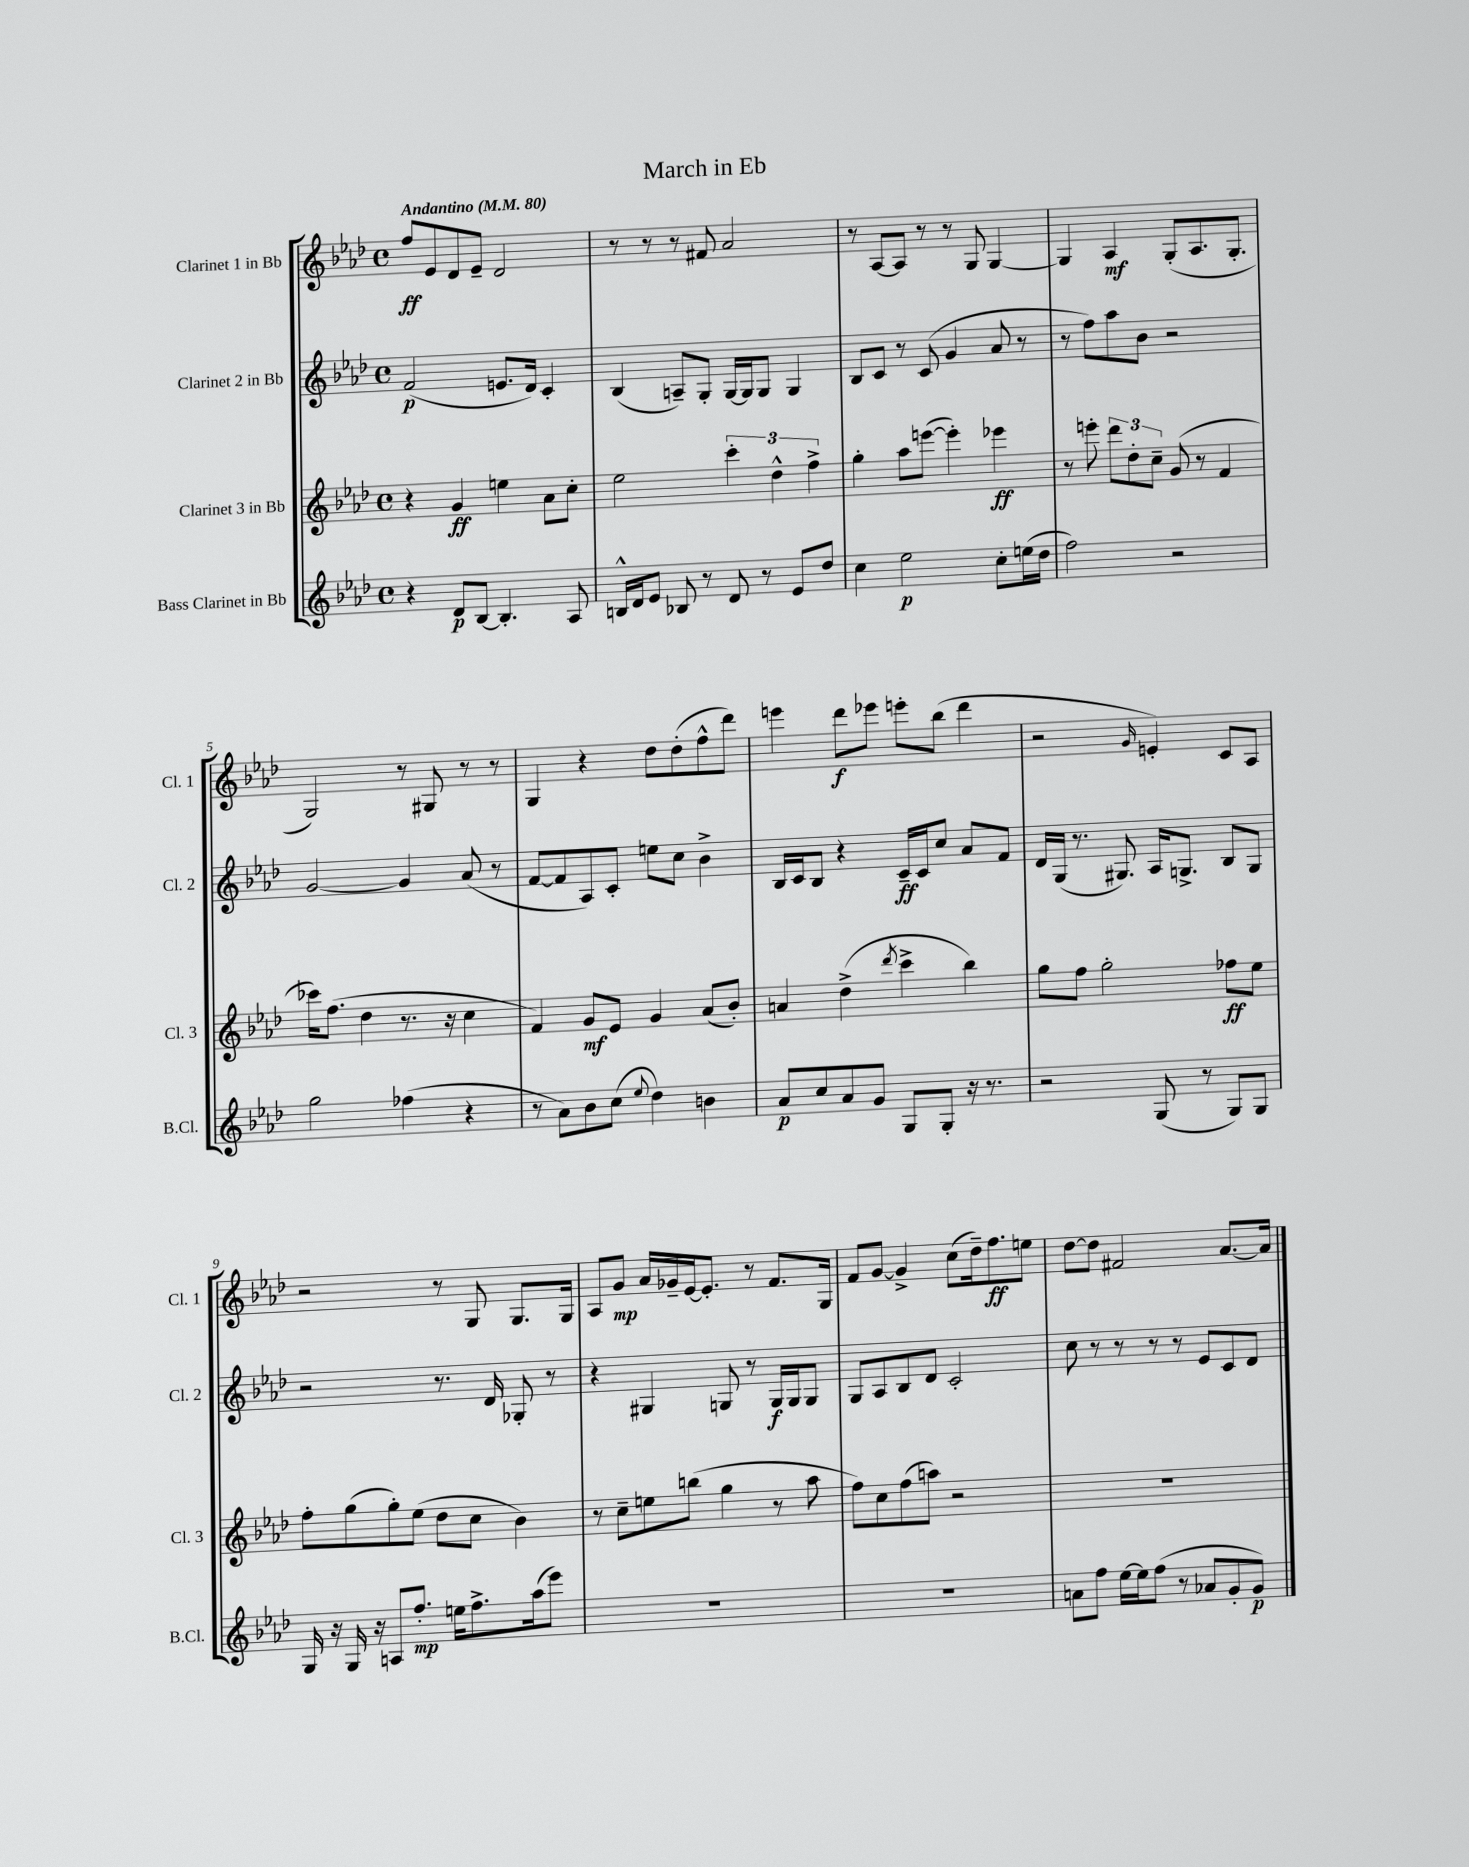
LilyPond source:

\header { title = "March in Eb" }
<<
\new StaffGroup <<
\new Staff = "s0" \with { instrumentName = "Clarinet 1 in Bb" shortInstrumentName = "Cl. 1" } {
    \clef treble \key aes \major \defaultTimeSignature \time 4/4 \tempo "Andantino" 4 = 80
    f''8\ff ees'8 des'8 ees'8-- des'2 |
    r8 r8 r8 fis'8 aes'2 |
    r8 aes8~ aes8 r8 r8 g8 g4~ |
    g4 aes4\mf g8-.( aes8. g8.-. |
    g2) r8 gis8 r8 r8 |
    g4 r4 des''8 des''8-.( f''8-^ des'''8) |
    e'''4 des'''8\f ees'''8 e'''8-. bes''8( des'''4 |
    r2 \grace { g'16 } e'4-.) c'8 aes8 |
    r2 r8 g8 g8. g16 |
    aes8 g'8\mp aes'16 ges'16-- ees'16~ ees'8.-. r8 f'8. g16 |
    f'8 g'8~ g'4-> c''8( des''16--) f''8.\ff e''8 |
    des''8~ des''8 fis'2 aes'8.~ aes'16 \bar "|." |
}
\new Staff = "s1" \with { instrumentName = "Clarinet 2 in Bb" shortInstrumentName = "Cl. 2" } {
    \clef treble \key aes \major \defaultTimeSignature \time 4/4
    f'2\p( e'8. des'16) c'4-. |
    bes4( a8--) g8-. g16~ g16 g8 g4 |
    bes8 c'8 r8 c'8( g'4 aes'8 r8 |
    r8 f''8) aes''8 bes'8 r2 |
    g'2~ g'4 aes'8( r8 |
    f'8~ f'8 aes8) c'8-. e''8 c''8 bes'4-> |
    bes16 c'16 bes8 r4 c'16--\ff c'16 c''8 aes'8 f'8 |
    des'16 g16( r8. gis8.) aes16 g8.-> bes8 g8 |
    r2 r8. des'16 ges8-. r8 |
    r4 gis4 g8 r8 g16\f g16 g8 |
    g8 aes8 bes8 des'8 c'2-. |
    c''8 r8 r8 r8 r8 ees'8 c'8 des'8 \bar "|." |
}
\new Staff = "s2" \with { instrumentName = "Clarinet 3 in Bb" shortInstrumentName = "Cl. 3" } {
    \clef treble \key aes \major \defaultTimeSignature \time 4/4
    r4 g'4\ff e''4 aes'8 c''8-. |
    ees''2 \tuplet 3/2 { c'''4-. des''4-^ f''4-> } |
    g''4-. aes''8 e'''8~( e'''4-.) ees'''4\ff |
    r8 e'''8-. \tuplet 3/2 { des'''8 des''8-. c''8-- } g'8( r8 f'4 |
    ces'''16) f''8.( des''4 r8. r16 c''4 |
    f'4) g'8\mf ees'8 g'4 aes'8( bes'8-.) |
    a'4 des''4->( \acciaccatura { des'''8 } c'''4-> bes''4) |
    g''8 f''8 g''2-. fes''8\ff ees''8 |
    f''8-. g''8( g''8-.) ees''8( des''8 c''8 bes'4) |
    r8 c''8-- e''8 b''8( g''4 r8 aes''8 |
    f''8) c''8 f''8( a''8) r2 |
    R1 \bar "|." |
}
\new Staff = "s3" \with { instrumentName = "Bass Clarinet in Bb" shortInstrumentName = "B.Cl." } {
    \clef treble \key aes \major \defaultTimeSignature \time 4/4
    r4 des'8\p bes8~ bes4.-. aes8 |
    b16-^ des'16 ees'8 bes8 r8 des'8 r8 ees'8 des''8 |
    c''4 ees''2\p c''8-. e''16( des''16 |
    f''2) r2 |
    g''2 fes''4( r4 |
    r8 aes'8) bes'8 c''8( \appoggiatura { ees''8 } des''4) b'4 |
    aes'8\p c''8 aes'8 g'8 g8 g8-. r16 r8. |
    r2 g8( r8 g8) g8 |
    g16 r16 g16 r16 a8 f''8.-.\mp e''16 f''8.-> aes''16( ees'''8) |
    R1 |
    R1 |
    a'8 f''8 ees''16~ ees''16 f''8( r8 aes'8 g'8-. g'8\p) \bar "|." |
}
>>
>>
